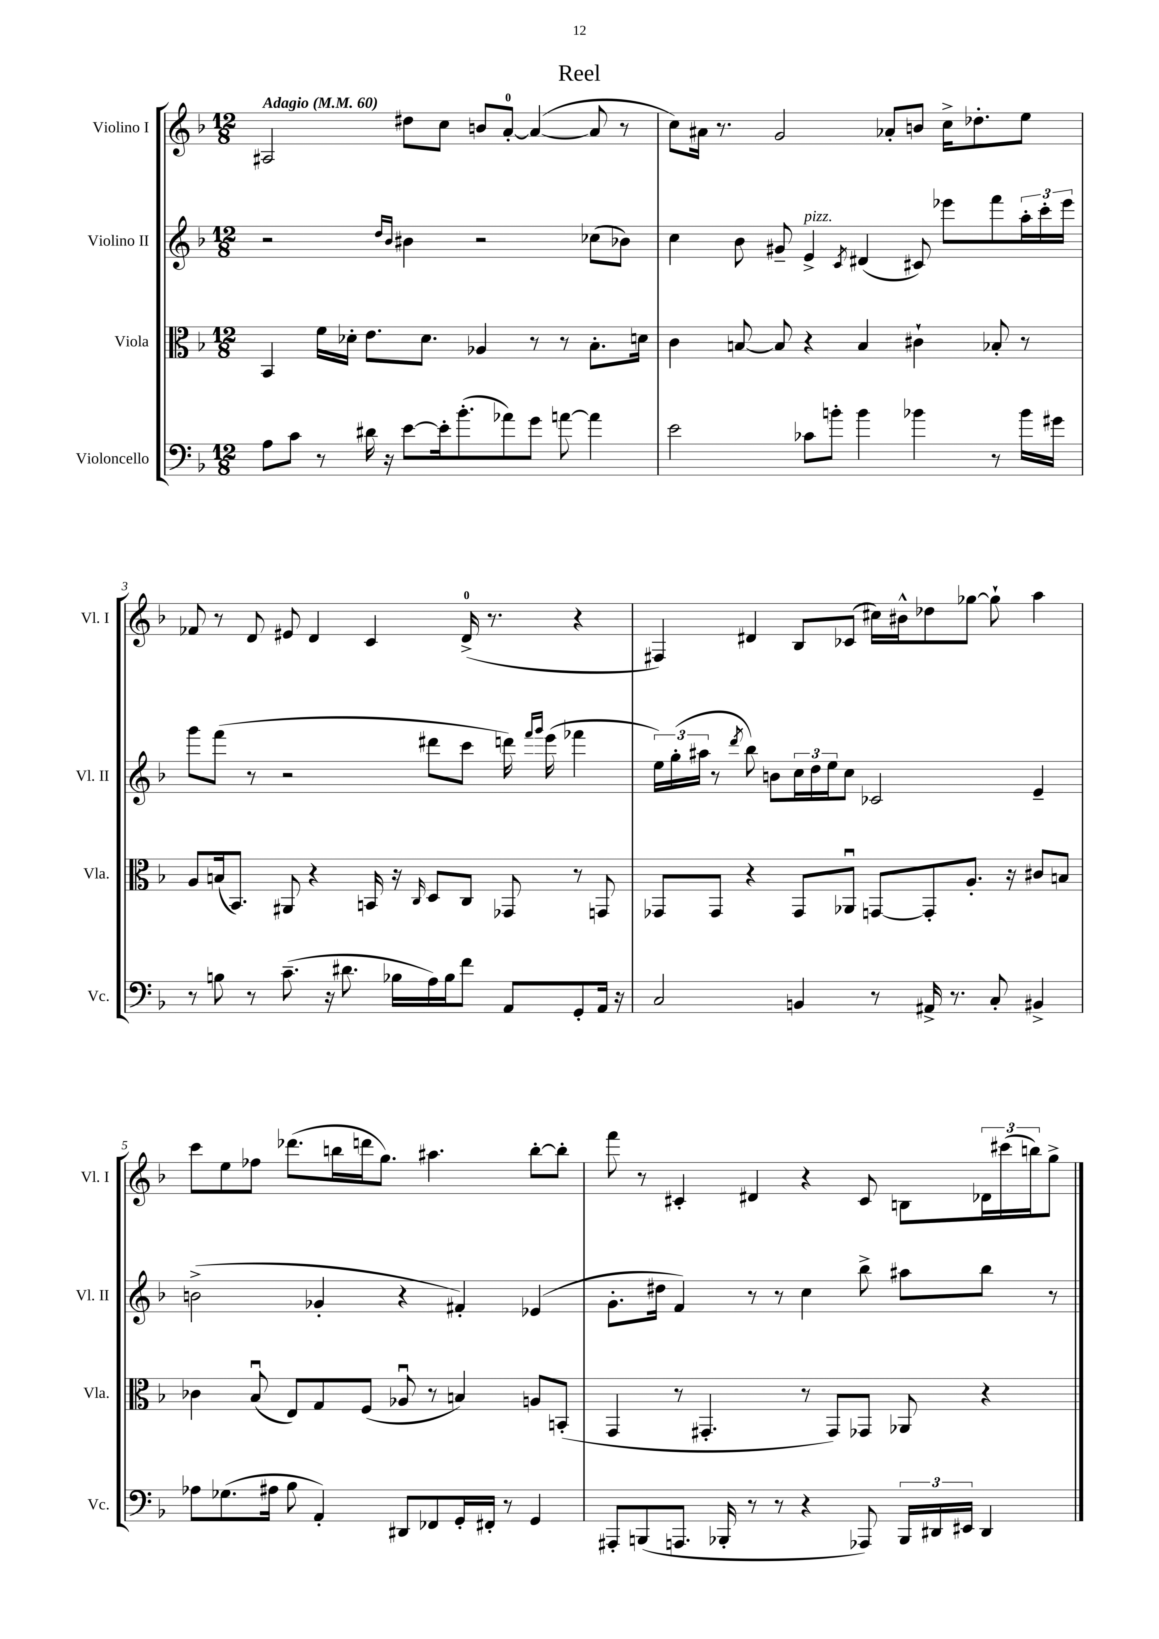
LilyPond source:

\header { title = "Reel" }
<<
\new StaffGroup <<
\new Staff = "s0" \with { instrumentName = "Violino I" shortInstrumentName = "Vl. I" } {
    \clef treble \key f \major \numericTimeSignature \time 12/8 \tempo "Adagio" 4 = 60
    ais2 dis''8 c''8 b'8 a'8-0~-. a'4~( a'8 r8 |
    c''8) ais'16 r8. g'2 aes'8-. b'8 c''16-> des''8.-. e''8 |
    fes'8 r8 d'8 eis'8 d'4 c'4 d'16-0->( r8. r4 |
    fis4) dis'4 bes8 ces'8( cis''16) bis'16-^ des''8 ges''8~ ges''8-! a''4 |
    c'''8 e''8 fes''8 des'''8.( b''16 d'''16 g''8.) ais''4. b''8~-. b''8-. |
    f'''8 r8 cis'4-. dis'4 r4 cis'8 b8 \tuplet 3/2 { des'16 cis'''16( b''16) } g''8-> \bar "|." |
}
\new Staff = "s1" \with { instrumentName = "Violino II" shortInstrumentName = "Vl. II" } {
    \clef treble \key f \major \numericTimeSignature \time 12/8
    r2 \grace { d''16 bes'16 } bis'4 r2 ces''8( bes'8) |
    c''4 bes'8 gis'8-- e'4->^\markup { \italic "pizz." } \acciaccatura { c'8 } dis'4( cis'8) ees'''8 f'''8 \tuplet 3/2 { a''16-. c'''16-. ees'''16 } |
    g'''8 f'''8( r8 r2 dis'''8 c'''8 d'''16) \grace { f'''16 g'''16 } e'''16( fes'''4 |
    \tuplet 3/2 { e''16) g''16-.( ais''16 } r8 \acciaccatura { d'''8 } bes''8) b'8 \tuplet 3/2 { c''16 d''16 e''16 } c''8 ces'2 e'4-- |
    b'2->( ges'4-. r4 fis'4-.) ees'4( |
    g'8.-. dis''16 f'4) r8 r8 c''4 bes''8-> ais''8 bes''8 r8 \bar "|." |
}
\new Staff = "s2" \with { instrumentName = "Viola" shortInstrumentName = "Vla." } {
    \clef alto \key f \major \numericTimeSignature \time 12/8
    bes,4 f'16 des'16-. e'8. des'8. aes4 r8 r8 bes8.-. d'16 |
    c'4 b8~ b8 r4 b4 cis'4-! bes8-. r8 |
    a8 b16( bes,8.) ais,8 r4 b,16 r16 \grace { c16 } d8 c8 ges,8 r8 g,8 |
    ges,8 ges,8 r4 ges,8 aes,8\downbow g,8~ g,8-. a8.-. r16 cis'8 b8 |
    ces'4 bes8\downbow( e8) g8 f8( aes8\downbow r8 b4) a8 b,8-.( |
    g,4 r8 gis,4.-. r8 gis,8) ges,8 aes,8 r4 \bar "|." |
}
\new Staff = "s3" \with { instrumentName = "Violoncello" shortInstrumentName = "Vc." } {
    \clef bass \key f \major \numericTimeSignature \time 12/8
    a8 c'8 r8 dis'16 r16 e'8~ e'16-. bes'8.-.( aes'8) g'8 a'8~ a'4 |
    e'2 ces'8 b'8-. b'4 bes'4 r8 bes'16 gis'16 |
    r8 b8 r8 c'8.--( r16 dis'8. bes16 a16) bes16 f'8 a,8 g,8-. a,16 r16 |
    c2 b,4 r8 ais,16-> r8. c8-. bis,4-> |
    aes8 ges8.( ais16 bes8 a,4-.) dis,8 fes,8 g,16-. fis,16-. r8 g,4 |
    ais,,8-. b,,8( a,,8. bes,,16-. r8 r8 r4 aes,,8) \tuplet 3/2 { bes,,16 dis,16 eis,16 } dis,4 \bar "|." |
}
>>
>>
